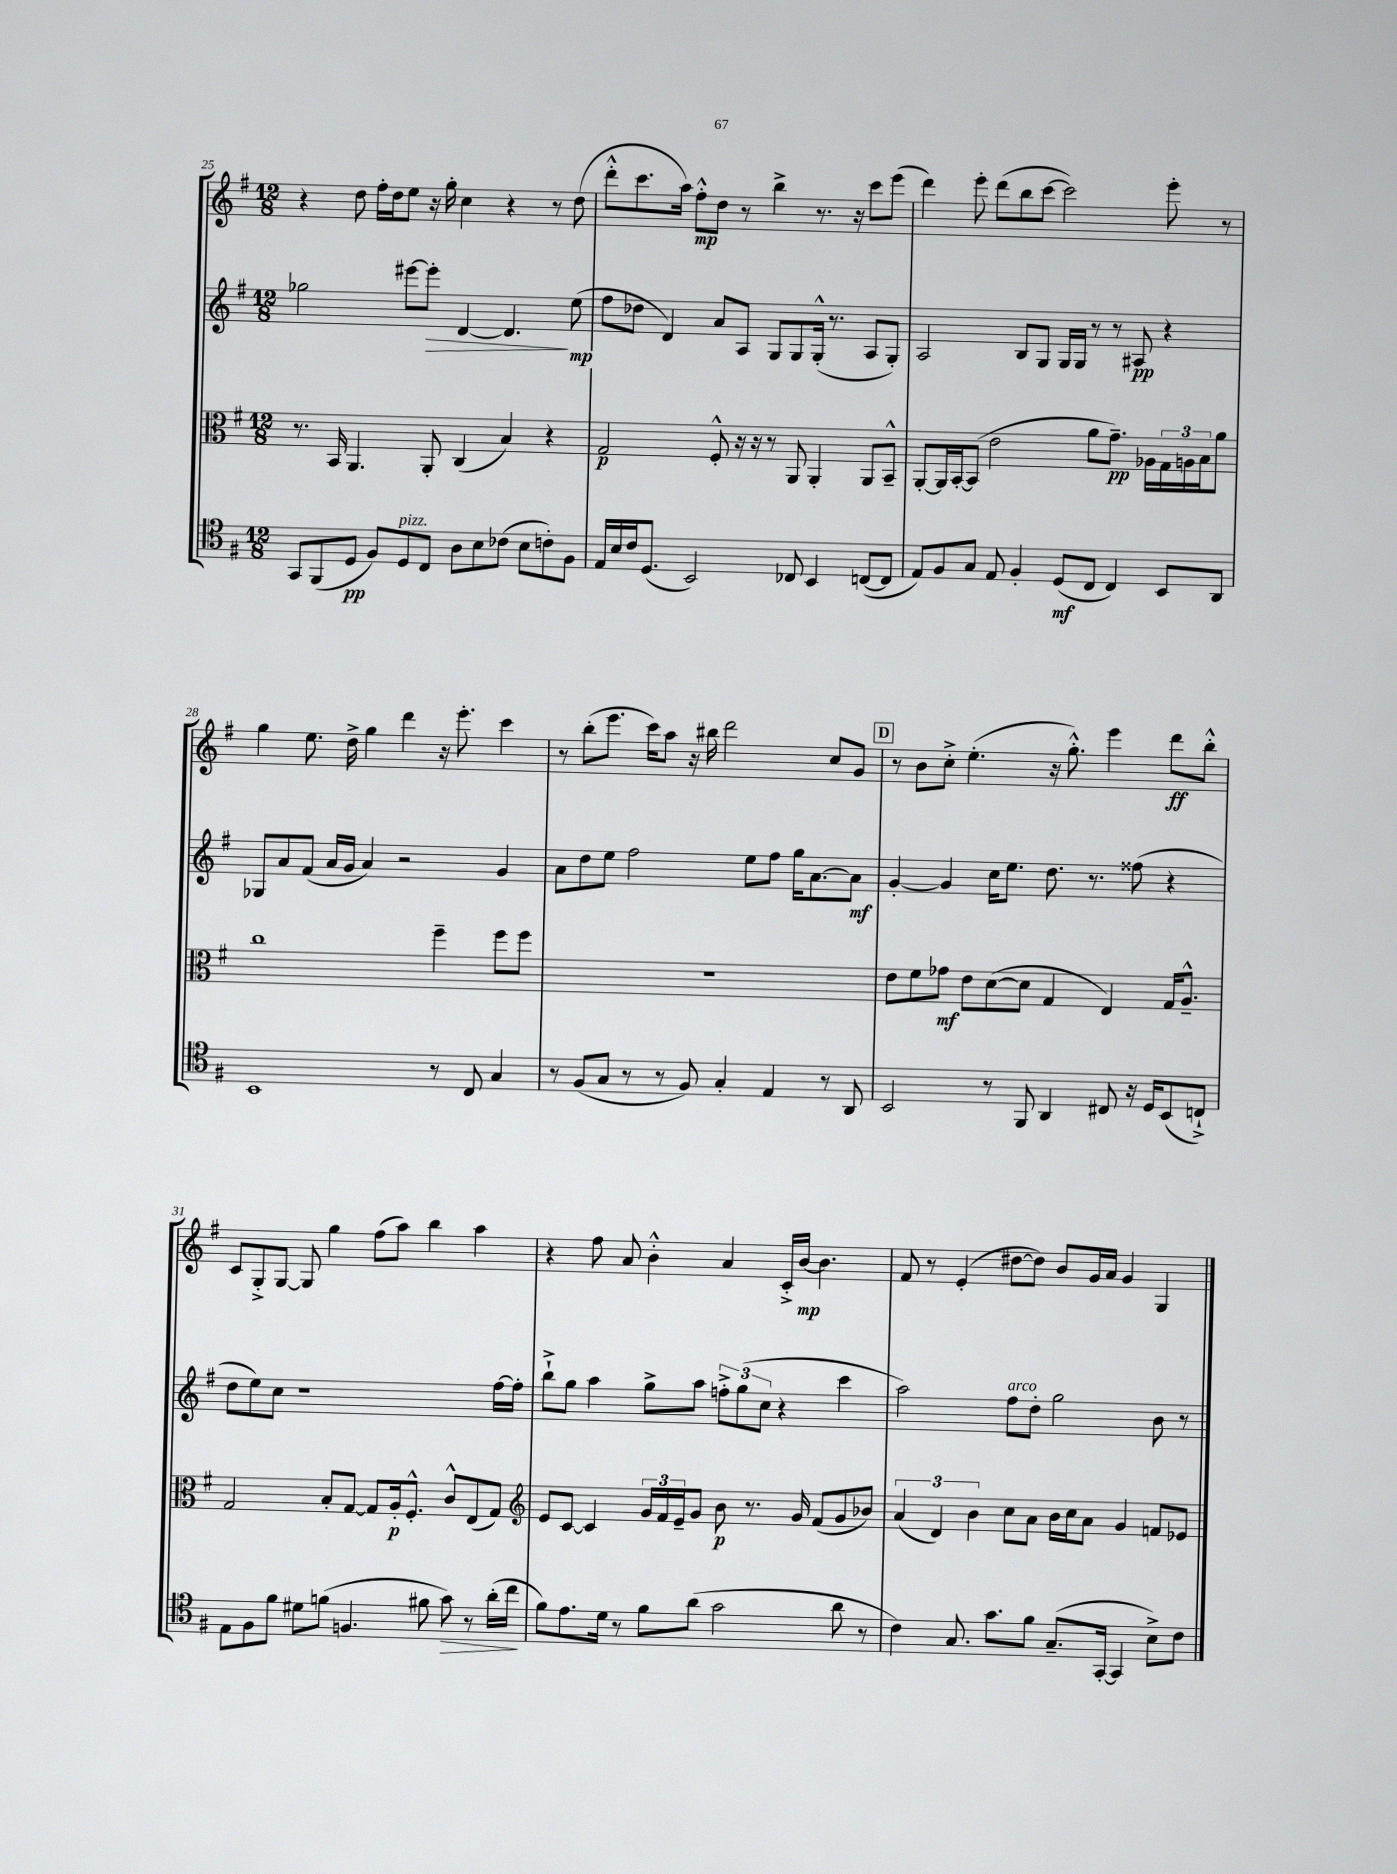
<<
\new StaffGroup <<
\new Staff = "s0" {
    \clef treble \key g \major \numericTimeSignature \time 12/8
    r4 d''8 fis''16-. d''16 e''8 r16 g''16-. c''4 r4 r8 d''8( |
    d'''8-.-^ c'''8. a''16) fis''8-.-^\mp d''8 r8 b''4-> r8. r16 c'''8 e'''8( |
    d'''4) e'''8-. d'''8( b''8 c'''8~ c'''2) e'''8-. r8 |
    g''4 e''8. d''16-> g''4 d'''4 r16 e'''8.-. c'''4 |
    r8 b''8-.( e'''8. c'''16) a''8 r16 bis''16 d'''2 c''8 g'8 |
    \mark \markup { \box "D" } r8 b'8 c''8-.-> e''4.-.( r16 g''8.-.-^) e'''4 d'''8\ff b''8-.-^ |
    c'8 g8-.-> g8~ g8 g''4 fis''8( a''8) b''4 a''4 |
    r4 fis''8 a'8 b'4-.-^ a'4 c'16-.-> b'16~\mp b'4. |
    fis'8 r8 e'4-.( dis''8~ dis''8) b'8 g'16 a'16 g'4 g4 \bar "|." |
}
\new Staff = "s1" {
    \clef treble \key g \major \numericTimeSignature \time 12/8
    ges''2 eis'''8~ eis'''8-.\> d'4~ d'4.\! e''8\mp( |
    fis''8 des''8 d'4) a'8 a8 g8 g8 g16-.-^( r8. a8 g8-.) |
    a2 b8 g8 g16 g16 r8 r8 ais8\pp r4 |
    ges8 a'8 fis'8( a'16 g'16 a'4) r2 g'4 |
    a'8 d''8 e''8 fis''2 e''8 fis''8 g''16 a'8.~ a'8\mf |
    \mark \markup { \box "D" } g'4~-. g'4 c''16 e''8. d''8. r8. fisis''8( r4 |
    d''8 e''8) c''8 r1 fis''16~ fis''16-. |
    b''8-!-> g''8 a''4 g''8-> a''8 \tuplet 3/2 { f''8-.-> g''8( c''8 } r4 c'''4 |
    a''2) fis''8^\markup { \italic "arco" } d''8-. g''2 b'8 r8 \bar "|." |
}
\new Staff = "s2" {
    \clef alto \key g \major \numericTimeSignature \time 12/8
    r8. b,16 a,4. a,8-. c4( b4) r4 |
    g2\p fis8-.-^ r16 r16 r8 a,8 a,4-. a,8 b,8---^ |
    a,8~-. a,16 b,16~-. b,8( e'2 a'8 g'8.--\pp) aes16 \tuplet 3/2 { g16 a16 b16 } a'8 |
    c''1 fis''4-- fis''8 fis''8 |
    R1. |
    \mark \markup { \box "D" } e'8 fis'8 ges'8\mf e'8 d'8~( d'8 g4 e4) g16 a8.---^ |
    g2 b8-. g8~ g8 a16-.\p fis8.-.-^ c'8-^ e8( g8) |
    \clef treble e'8 c'8~ c'4 \tuplet 3/2 { g'16 fis'16 e'16-- } g'8 b'8\p r8. g'16 fis'8( g'8 bes'8) |
    \tuplet 3/2 { a'4( d'4) b'4 } c''8 a'8 b'16 c''16 a'8 g'4 f'8 ees'8 \bar "|." |
}
\new Staff = "s3" {
    \clef tenor \key g \major \numericTimeSignature \time 12/8
    g,8 fis,8( d8\pp fis8) d8^\markup { \italic "pizz." } c8 a8 b8 ces'8( b8 c'8-.) fis8 |
    e16 b16 c'16 d8.( b,2) ces8 b,4 c8~( c8 |
    e8) fis8 g8 e8 fis4-. d8\mf( c8 c4) b,8 a,8 |
    b,1 r8 c8 g4 |
    r8 fis8( g8 r8 r8 fis8) g4-. e4 r8 a,8 |
    \mark \markup { \box "D" } b,2 r8 fis,8 a,4 cis8 r16 d16 b,8( c8-!->) |
    e8 fis8 fis'8 dis'8 f'8( f4. fis'8 g'8\>) r8 a'16-.( c''16\! |
    fis'8) e'8. d'16 r8 fis'8 a'8( g'2 a'8 r8 |
    c'4) g8. g'8. fis'8 g8.--( g,16~-. g,4 b8->) c'8 \bar "|." |
}
>>
>>
\layout { \context { \Score currentBarNumber = #25 } }
